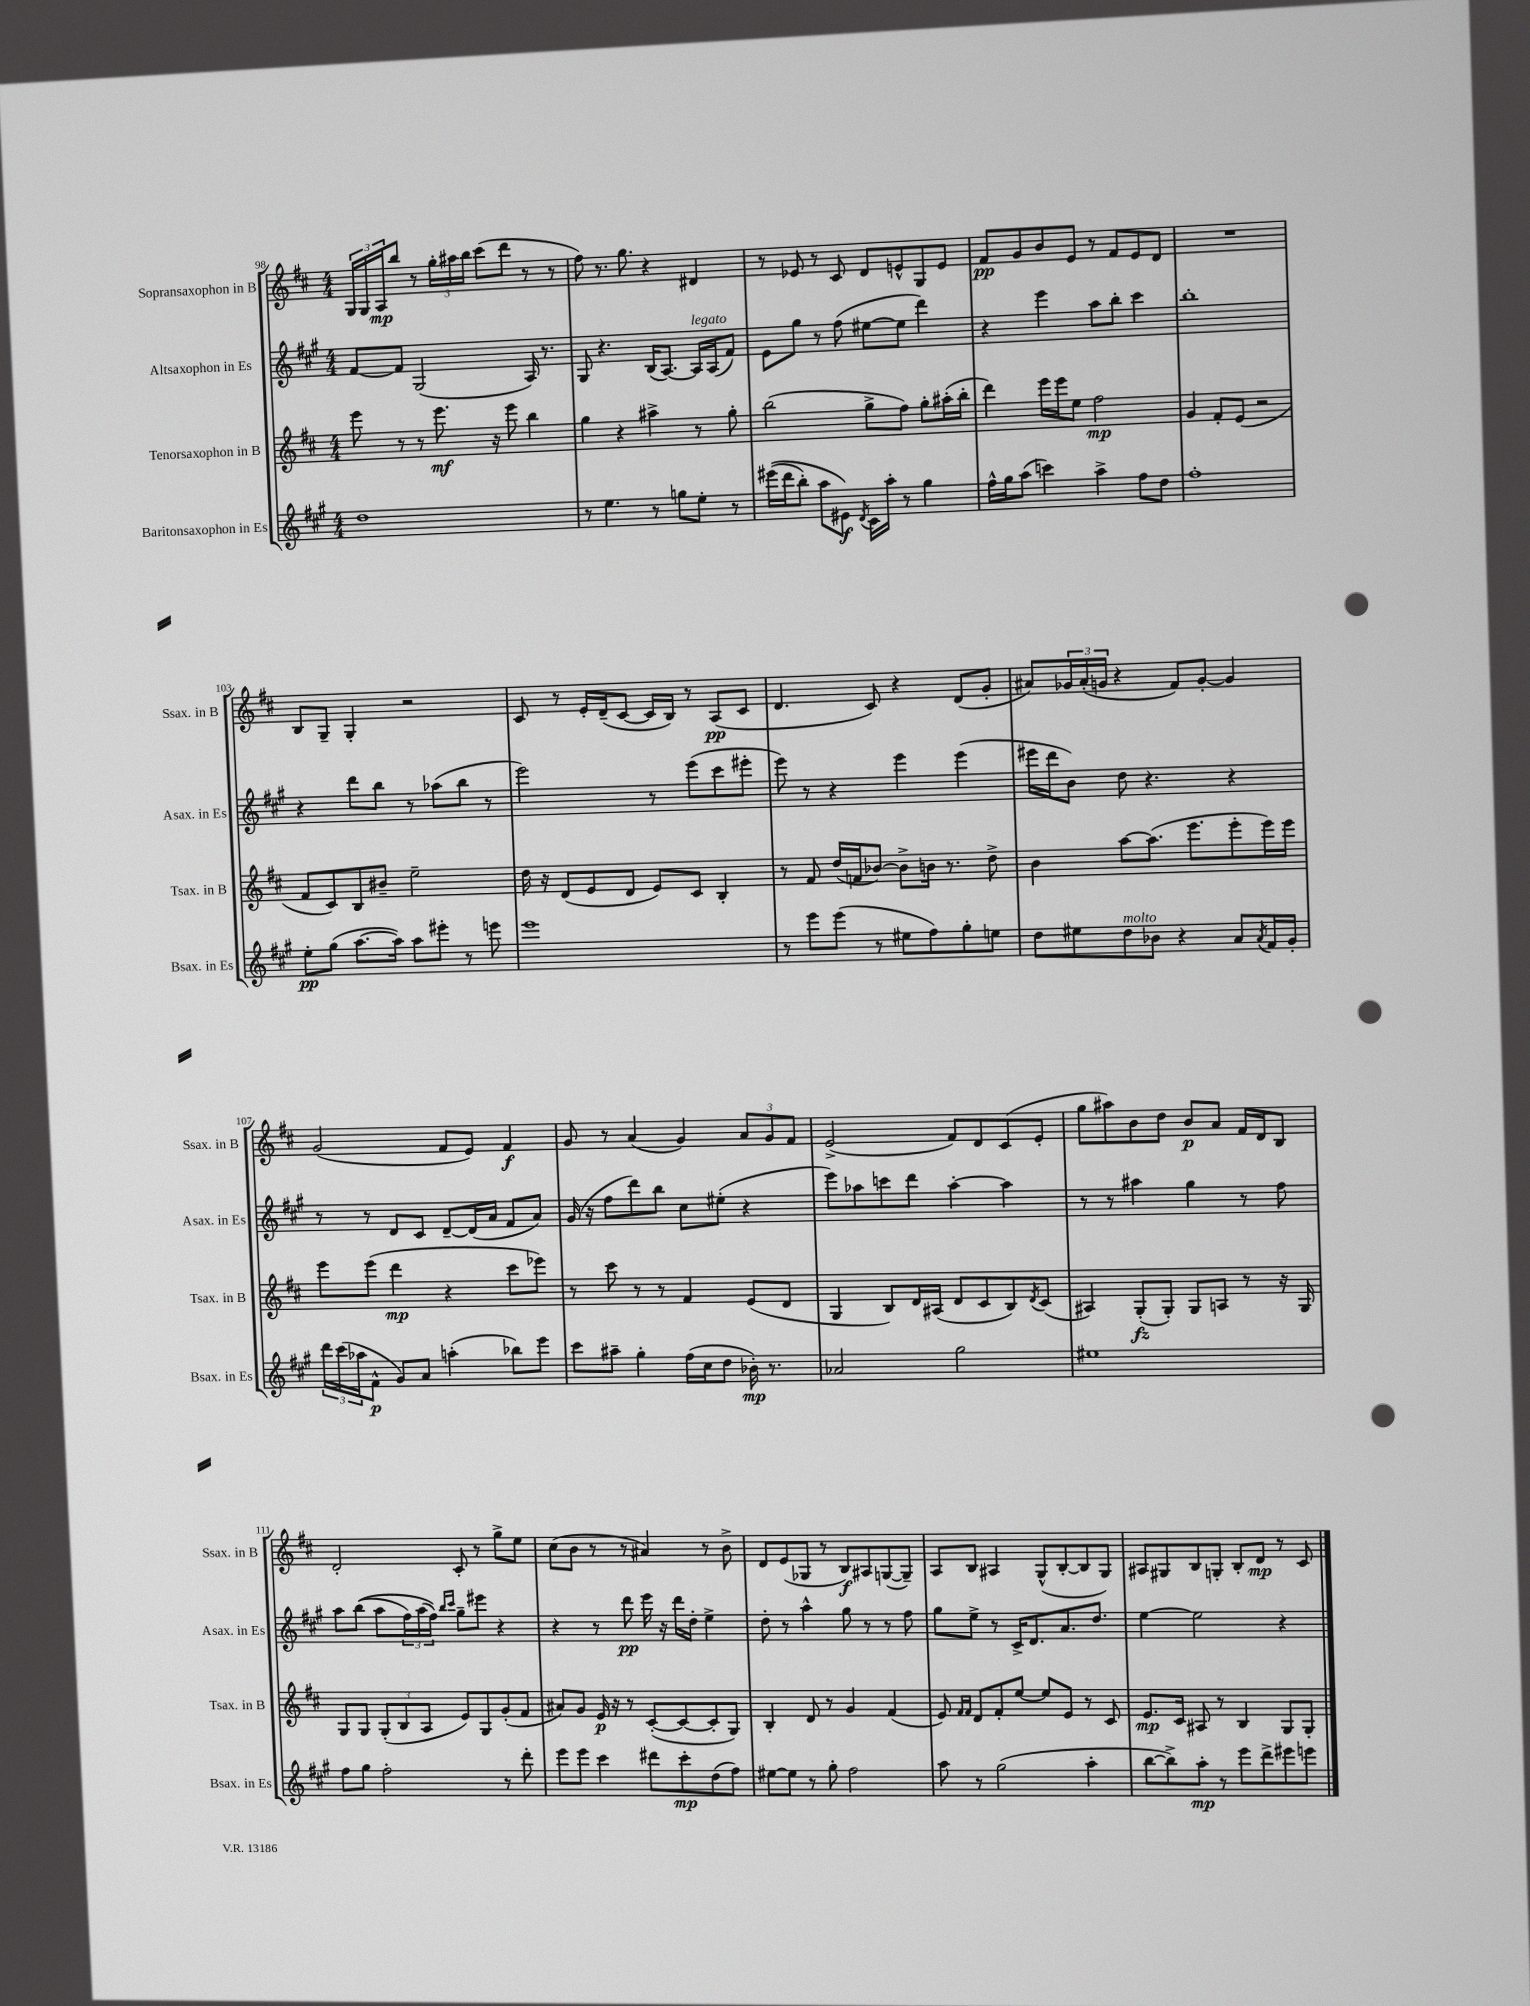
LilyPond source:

<<
\new StaffGroup <<
\new Staff = "s0" \with { instrumentName = "Sopransaxophon in B" shortInstrumentName = "Ssax. in B" } {
    \clef treble \key d \major \numericTimeSignature \time 4/4
    \tuplet 3/2 { g16 g16 a16\mp } b''8 r8 \tuplet 3/2 { g''16-. ais''16 b''16 } cis'''8( d'''8 r8 r8 |
    fis''8) r8. g''8. r4 dis'4 |
    r8 ees'8 r8 cis'8 d'8 e'8-^ g8 e'8 |
    fis'8\pp g'8 b'8 e'8 r8 fis'8 e'8 d'8 |
    R1 |
    b8 g8-- g4-. r2 |
    cis'8 r8 e'16-. d'16--( cis'8~ cis'16 b16) r8 a8\pp( cis'8 |
    d'4. cis'8) r4 d'8( g'8-. |
    ais'8) \tuplet 3/2 { ges'16 ais'16-.( g'16 } r4 fis'8) g'8~-. g'4 |
    g'2( fis'8 e'8) fis'4\f |
    g'8 r8 a'4( g'4) \tuplet 3/2 { a'8 g'8 fis'8 } |
    e'2->( fis'8) d'8 cis'8( e'8-. |
    g''8 ais''8) b'8 d''8 b'8\p a'8 fis'16 d'16 b8 |
    d'2-. cis'8-. r8 g''8-> e''8 |
    cis''8( b'8 r8 r8 ais'4) r8 b'8-> |
    d'8 e'8( ges8 r8 b8\f) ais8 g8~( g8--) |
    a8 b8 ais4 g8-^( b8~-. b8 g8) |
    ais8 gis8 b8 g8-. b8-. d'8\mp r8 cis'8 \bar "|." |
}
\new Staff = "s1" \with { instrumentName = "Altsaxophon in Es" shortInstrumentName = "Asax. in Es" } {
    \clef treble \key a \major \numericTimeSignature \time 4/4
    fis'8~ fis'8 gis2( a16) r8. |
    gis8 r4. b16( a8.~) a16^\markup { \italic "legato" } a16( fis'8) |
    e'8 gis''8 r8 fis''8( eis''8~ eis''8 d'''4) |
    r4 e'''4 a''8 b''8-. cis'''4 |
    b''1-. |
    r4 d'''8 b''8 r8 aes''8( b''8 r8 |
    e'''2) r8 e'''8( cis'''8 eis'''8-. |
    e'''8) r8 r4 e'''4 e'''4( |
    eis'''16 d'''16 b'8) d''8 r4. r4 |
    r8 r8 d'8 cis'8 d'8~-- d'16( a'16 fis'8 a'8) |
    gis'16( r16 fis''8 d'''8) b''8 cis''8 eis''8-.( r4 |
    e'''8) aes''8 c'''8 d'''8 aes''4~-. aes''4 |
    r8 r8 ais''4 gis''4 r8 fis''8 |
    a''8 b''8(\( a''8 \tuplet 3/2 { fis''16) a''16( fis''16)\) } \grace { b''16 cis'''16 } gis''8-- eis'''8 r4 |
    r4 r8 d'''8\pp e'''16 r16 d'''16 d''16-. e''4-> |
    d''8-. r8 a''4-^ gis''8 r8 r8 fis''8 |
    gis''8 e''8-> r8 cis'16-> d'8. a'8. d''8. |
    e''4~ e''2 r4 \bar "|." |
}
\new Staff = "s2" \with { instrumentName = "Tenorsaxophon in B" shortInstrumentName = "Tsax. in B" } {
    \clef treble \key d \major \numericTimeSignature \time 4/4
    e'''8 r8 r8 e'''8.\mf r16 e'''8 b''4 |
    g''4 r4 ais''4-> r8 g''8-. |
    b''2( g''8-> fis''8) g''8-. ais''16-.( b''16-. |
    d'''4) e'''16 e'''16 e''8 fis''2\mp |
    g'4 fis'8-. e'8( r2 |
    fis'8 cis'8) b8 bis'8-- e''2-- |
    d''16 r16 d'8( e'8 d'8 e'8) cis'8 b4-. |
    r8 fis'8 d''16( f'16 bes'8~) bes'8-> b'16 r8. d''8-> |
    b'4 a''8~ a''8.( e'''8. e'''8-. e'''16) e'''16 |
    e'''8 e'''8( d'''4\mp r4 cis'''8 ees'''8) |
    r8 cis'''8 r8 r8 fis'4 e'8( d'8 |
    g4 b8) d'16 ais16( d'8 cis'8 b8) \acciaccatura { d'8 } cis'8( |
    ais4) g8-.\fz( g8-.) g8 a8 r8 r16 g16 |
    g8 g8 \tuplet 3/2 { g8-.( b8 a8 } e'8) g8 g'8-.( fis'8 |
    ais'8) g'8 e'16\p r16 r8 cis'8~-.( cis'8~ cis'8-. g8) |
    b4-. d'8 r8 g'4 fis'4( |
    e'8) \grace { fis'16 fis'16 } d'8 fis'8-. e''8~ e''8 e'8 r8 cis'8 |
    e'8.\mp cis'16 ais8 r8 b4 g8 g8-. \bar "|." |
}
\new Staff = "s3" \with { instrumentName = "Baritonsaxophon in Es" shortInstrumentName = "Bsax. in Es" } {
    \clef treble \key a \major \numericTimeSignature \time 4/4
    d''1 |
    r8 e''4. r8 g''8 e''8-. r8 |
    eis'''16(\( d'''16 b''8-.) a''8 eis'8\f\) \acciaccatura { d'8 } cis'16 a''16-. r8 gis''4 |
    fis''16-^ gis''16 a''8( c'''4) a''4-> fis''8 d''8 |
    fis''1-. |
    e''8-.\pp gis''8( a''8.~ a''16) a''8 eis'''8-. r8 e'''8 |
    e'''1 |
    r8 e'''8 e'''8( r8 eis''8 fis''8) gis''8-. e''8 |
    d''8 eis''8 d''8^\markup { \italic "molto" } bes'8 r4 a'8 \acciaccatura { a'8 } fis'16 gis'16-. |
    \tuplet 3/2 { d'''16 cis'''16( aes''16 } fis'8-^\p gis'8) a'8 a''4-.( bes''8) e'''8 |
    cis'''8 ais''8-- gis''4-. fis''16( cis''16 d''8 bes'16-.\mp) r8. |
    aes'2 gis''2 |
    eis''1 |
    fis''8 gis''8 fis''2-. r8 d'''8-. |
    e'''8 e'''8 cis'''4 dis'''8 cis'''8-.\mp d''8( fis''8) |
    eis''8~ eis''8 r8 gis''8-. fis''2 |
    a''8 r8 gis''2( a''4-. |
    b''8~ b''8->) a''8-.\mp r8 e'''8 d'''8-> eis'''8 e'''8 \bar "|." |
}
>>
>>
\layout { \context { \Score currentBarNumber = #98 } }
